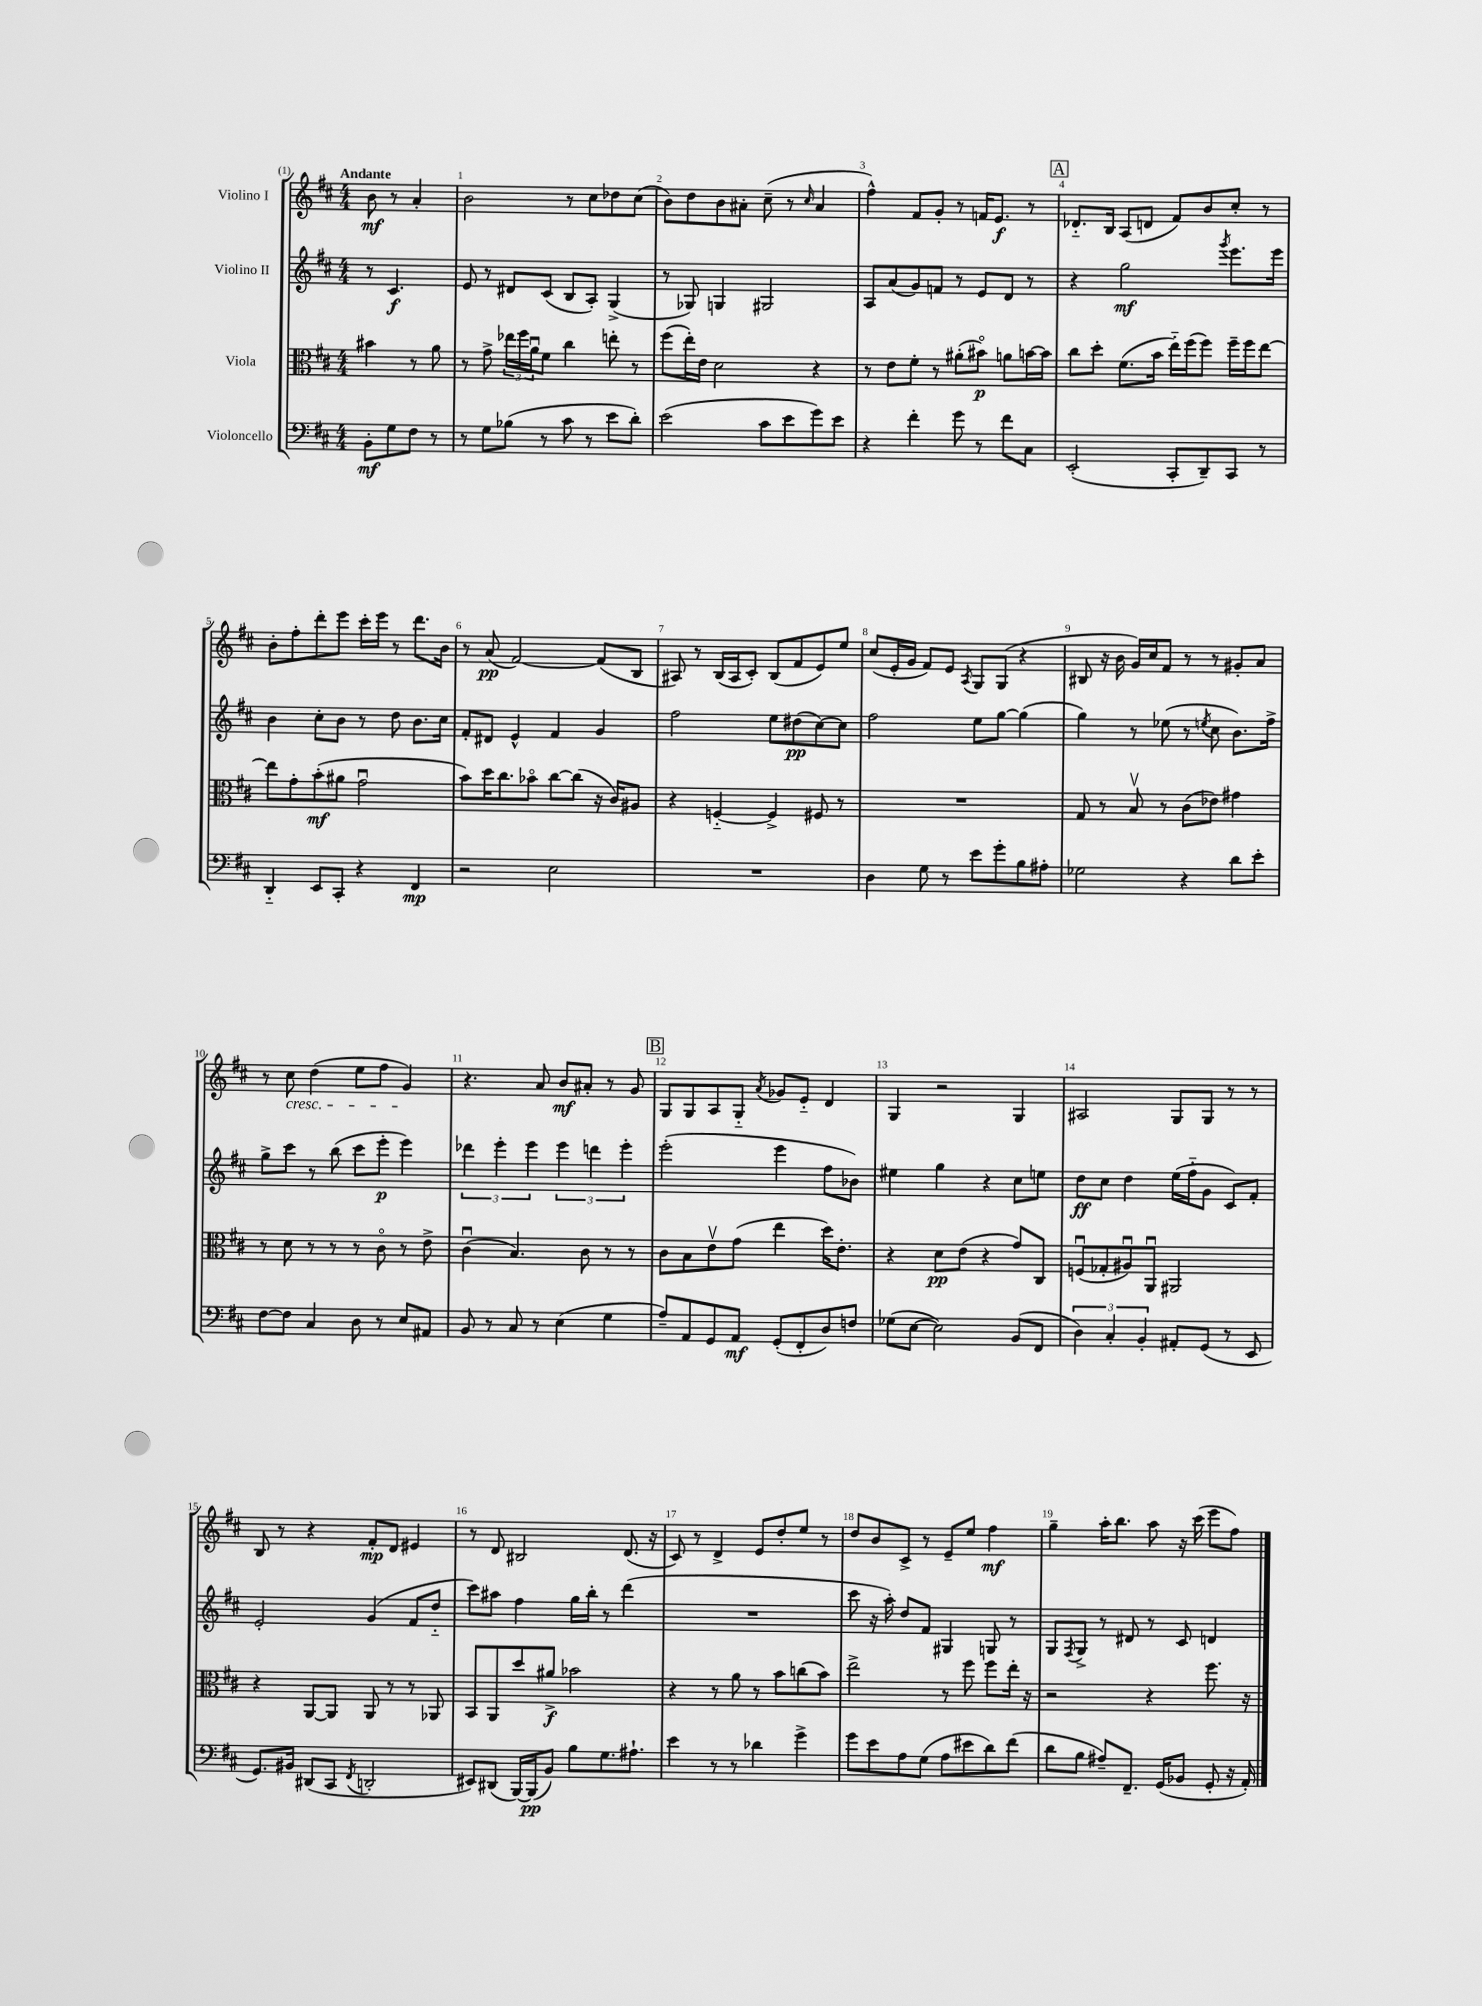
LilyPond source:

<<
\new StaffGroup <<
\new Staff = "s0" \with { instrumentName = "Violino I" } {
    \clef treble \key d \major \numericTimeSignature \time 4/4 \partial 2 \tempo "Andante"
    b'8\mf r8 a'4-. |
    b'2 r8 cis''8 des''8 cis''8( |
    b'8) d''8 b'8 ais'8-. cis''8--( r8 \grace { cis''16 } ais'4 |
    fis''4-^) fis'8 g'8-. r8 f'16 e'8.\f r8 |
    \mark \markup { \box "A" } des'8.-_ b16 a8( d'8 fis'8) b'8 cis''8-. r8 |
    b'8-. fis''8-. d'''8-. e'''8 cis'''16-. e'''16 r8 d'''8. b'16 |
    r8 a'8\pp( fis'2~) fis'8( b8 |
    ais8) r8 b16( ais16 cis'8-.) b8( fis'8 e'8) e''8 |
    cis''8( e'16-. g'16 fis'8) e'8 \acciaccatura { a8 } g8 g8( r4 |
    bis8 r16 b'16 g'16) cis''16 fis'8 r8 r8 gis'8-. a'8 |
    r8 cis''8\cresc d''4( e''8 fis''8 g'4\!) |
    r4. a'8 b'8\mf ais'8-. r8 g'8 |
    \mark \markup { \box "B" } g8 g8 a8 g8-_ \acciaccatura { a'8 } ges'8 e'8-_ d'4 |
    g4 r2 g4 |
    ais2 g8 g8 r8 r8 |
    b8 r8 r4 fis'8-.\mp d'8 eis'4 |
    r8 d'8 bis2 d'8.( r16 |
    cis'8) r8 d'4-> e'8 d''8-. e''8 r8 |
    d''8 b'8 cis'8-> r8 e'8-- e''8 fis''4\mf |
    g''4-- a''16-. b''8. a''8 r16 cis'''16( e'''8 fis''8) \bar "|." |
}
\new Staff = "s1" \with { instrumentName = "Violino II" } {
    \clef treble \key d \major \numericTimeSignature \time 4/4 \partial 2
    r8 cis'4.\f |
    e'8 r8 dis'8 cis'8( b8 a8-.) g4->( |
    r8 ges8) g4 gis2 |
    a8 a'8( g'8) f'8 r8 e'8 d'8 r8 |
    \mark \markup { \box "A" } r4 g''2\mf \acciaccatura { g'''8 } e'''8. e'''16 |
    b'4 cis''8-. b'8 r8 d''8 b'8. cis''16 |
    fis'8-. dis'8 e'4-^ fis'4 g'4 |
    fis''2 e''8 dis''8\pp( cis''8~) cis''8 |
    fis''2 e''8 g''8~ g''4( |
    g''4) r8 ees''8( r8 \acciaccatura { e''8 } cis''8 b'8.) fis''16-> |
    g''8-> cis'''8 r8 b''8( cis'''8 e'''8-.\p e'''4) |
    \tuplet 3/2 { des'''4 e'''4-. e'''4 } \tuplet 3/2 { e'''4 d'''4 e'''4-. } |
    \mark \markup { \box "B" } e'''2-.( e'''4 fis''8 bes'8) |
    eis''4 g''4 r4 cis''8 e''8 |
    d''8\ff cis''8 d''4 e''16( fis''16-_ g'8 cis'8) fis'8-. |
    e'2-. g'4( fis'8 d''8-_ |
    cis'''8) ais''8 fis''4 g''16 b''16-. r8 d'''4( |
    R1 |
    cis'''8 r16 a''16-.) d''8 fis'8 gis4 g8 r8 |
    g8 \acciaccatura { fis8 } g8-> r8 dis'8 r8 cis'8 d'4 \bar "|." |
}
\new Staff = "s2" \with { instrumentName = "Viola" } {
    \clef alto \key d \major \numericTimeSignature \time 4/4 \partial 2
    bis'4 r8 a'8 |
    r8 g'8-> \tuplet 3/2 { ees''16 fis''16 a'16\downbow } fis'8 cis''4 e''8-. r8 |
    fis''8( e''16-.) e'16 d'2 r4 |
    r8 e'8 fis'8-. r8 ais'8-.( bis'8\flageolet\p) a'8 b'16~ b'16 |
    \mark \markup { \box "A" } cis''8 d''8-. fis'8.( b'16 e''16-_) fis''16( fis''8) fis''16-- fis''16 e''8~ |
    e''8 g'8-. b'8-.\mf( ais'8 g'2\downbow |
    b'8) d''16 cis''8. bes'8\flageolet cis''8~ cis''8( r16 cis'16) ais8 |
    r4 f4~-_ f4-> fis8 r8 |
    R1 |
    g8 r8 b8\upbow r8 cis'8( ees'8) gis'4 |
    r8 d'8 r8 r8 r8 cis'8\flageolet r8 e'8-> |
    cis'4\downbow( b4.) cis'8 r8 r8 |
    \mark \markup { \box "B" } cis'8 b8 e'8\upbow g'8( e''4 d''16) e'8.-. |
    r4 d'8\pp e'8( r4 g'8) cis8 |
    f8\downbow( ges8-. ais8\downbow) a,8\downbow ais,2 |
    r4 a,8~ a,8 a,8 r8 r8 aes,8 |
    b,8 a,8 d''8 ais'8->\f bes'2 |
    r4 r8 a'8 r8 b'8 c''8( b'8) |
    e''2-> r8 fis''8 fis''8 e''16-. r16 |
    r2 r4 fis''8. r16 \bar "|." |
}
\new Staff = "s3" \with { instrumentName = "Violoncello" } {
    \clef bass \key d \major \numericTimeSignature \time 4/4 \partial 2
    b,8-.\mf g8 fis8 r8 |
    r8 g8 bes8( r8 cis'8 r8 e'8 d'8-.) |
    e'2( cis'8 e'8 g'8) e'8 |
    r4 fis'4-. g'8 r8 fis'8 cis8 |
    \mark \markup { \box "A" } e,2-.( cis,8-. d,8--) cis,8 r8 |
    d,4-_ e,8 cis,8-. r4 fis,4\mp |
    r2 e2 |
    R1 |
    d4 g8 r8 e'8 g'8-. b8 ais8-. |
    ges2 r4 d'8 e'8-. |
    fis8~ fis8 cis4 d8 r8 e8 ais,8 |
    b,8 r8 cis8 r8 e4( g4 |
    \mark \markup { \box "B" } a8--) a,8 g,8 a,8\mf g,8-.( fis,8-. d8) f8 |
    ges8( e8~ e2) b,8( fis,8 |
    \tuplet 3/2 { d4) cis4-. b,4-. } ais,8-. g,8( r8 e,8 |
    g,8.) bis,16 dis,8( cis,8 \acciaccatura { fis,8 } d,2-. |
    eis,8) dis,8( b,,16~) b,,16\pp( b,8) b8 g8. ais8.-! |
    e'4 r8 r8 des'4 g'4-> |
    g'8 e'8 a8 g8( a8 eis'8 d'8) fis'8( |
    d'8 b8 ais8--) fis,8.-- g,16( bes,8 g,8-. r16 a,16-.) \bar "|." |
}
>>
>>
\layout { \context { \Score \override BarNumber.break-visibility = ##(#f #t #t) barNumberVisibility = #all-bar-numbers-visible } }
